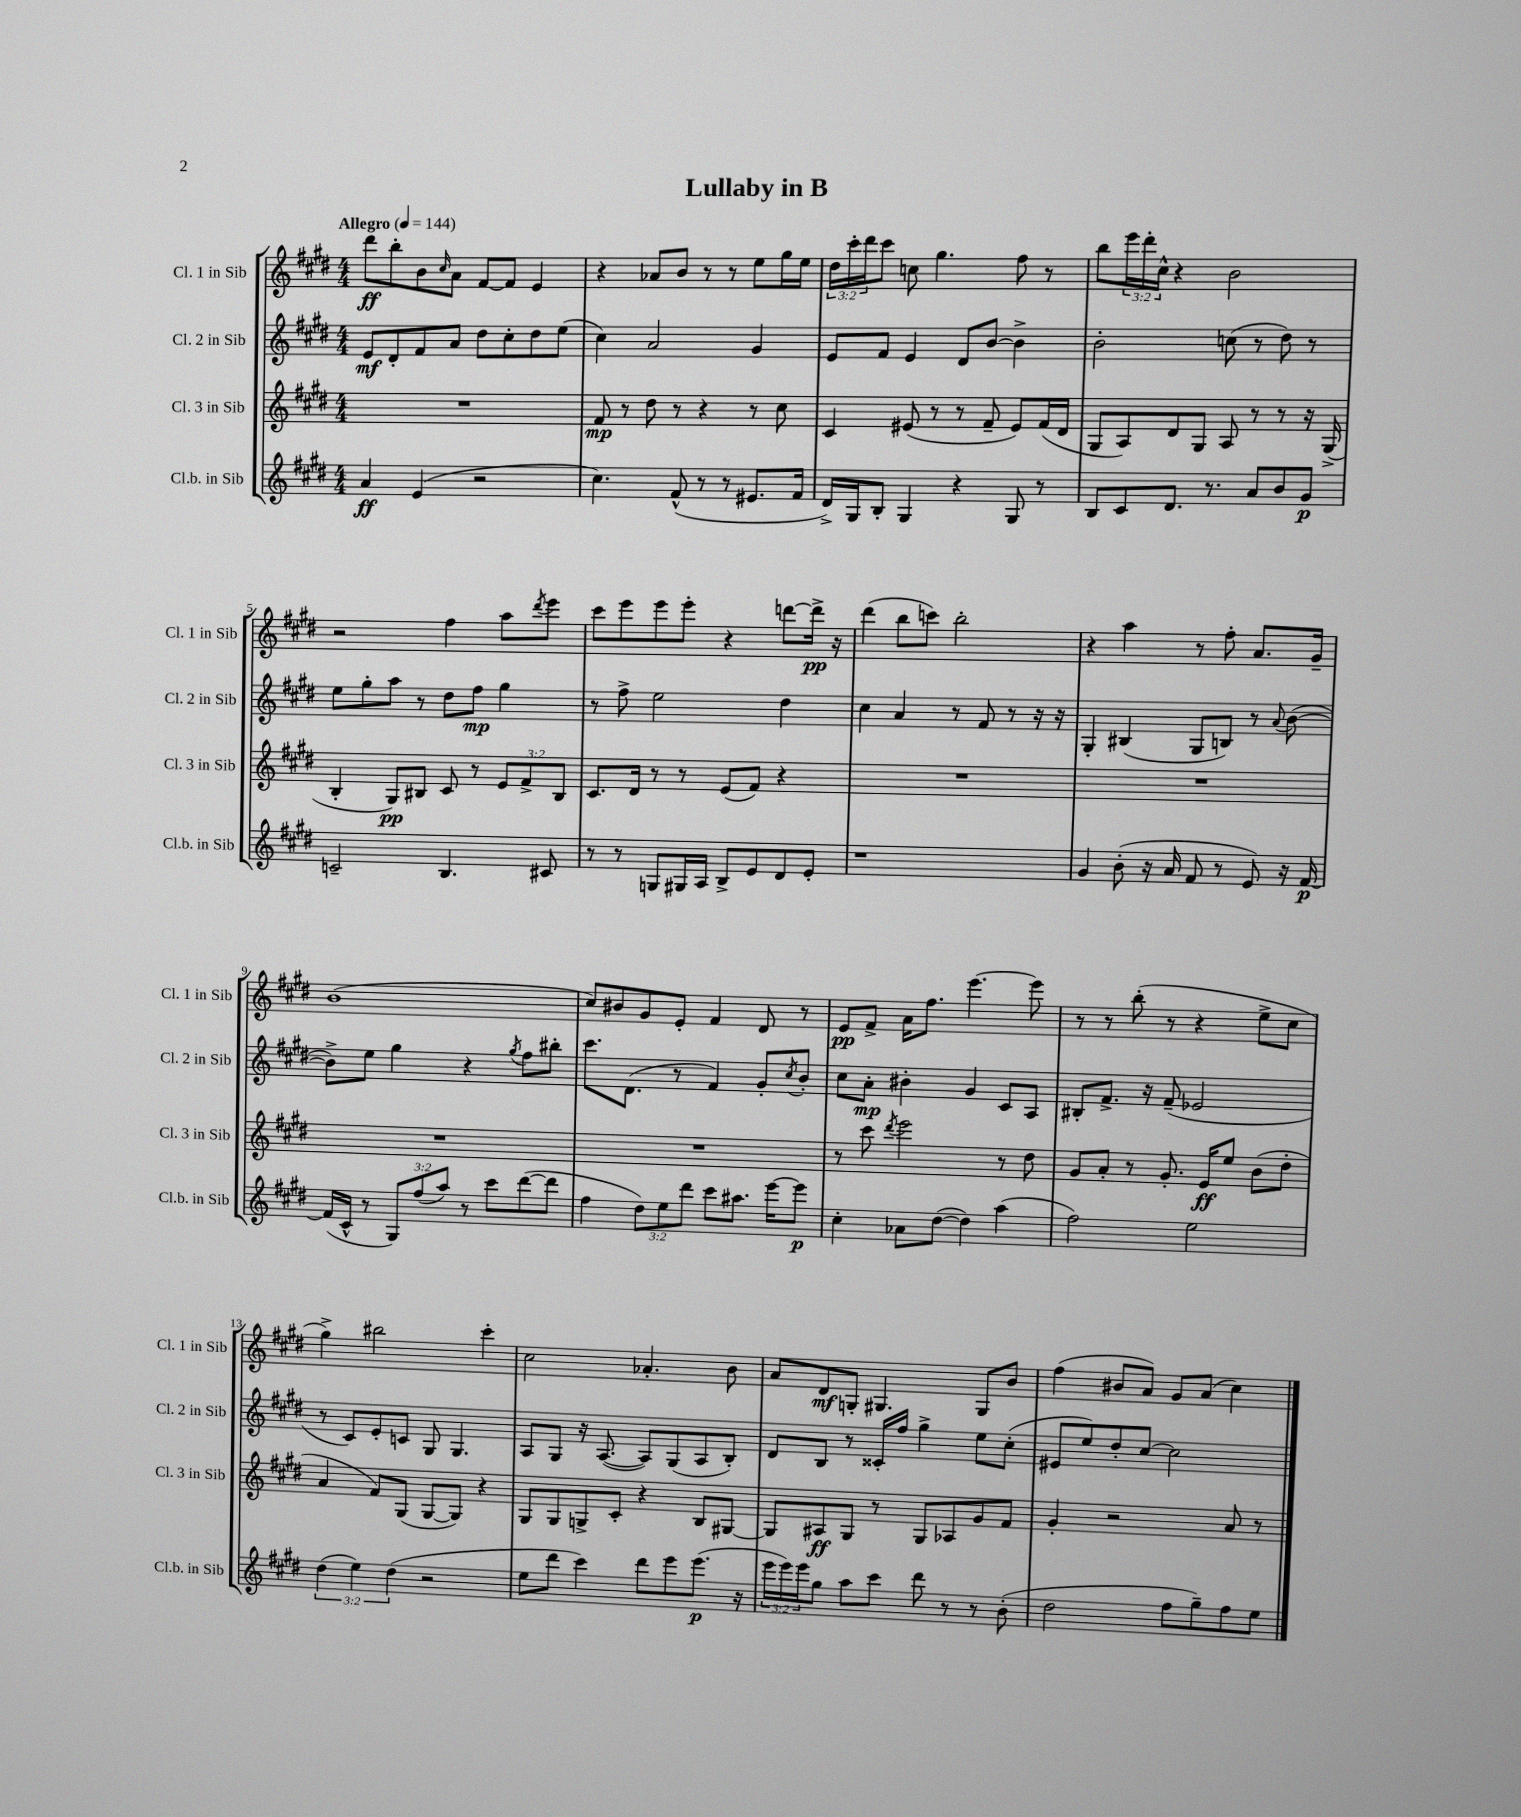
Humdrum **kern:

**kern	**kern	**kern	**kern
*staff4	*staff3	*staff2	*staff1
*clefG2	*clefG2	*clefG2	*clefG2
*k[f#c#g#d#]	*k[f#c#g#d#]	*k[f#c#g#d#]	*k[f#c#g#d#]
*M4/4	*M4/4	*M4/4	*M4/4
*MM144	*MM144	*MM144	*MM144
4a	1r	8e	8ddd#
.	.	8d#'	8bb'
(4e	.	8f#	8b
.	.	.	16qqcc#
.	.	8a	8a
2r	.	8dd#	[8f#
.	.	8cc#'	8f#]
.	.	8dd#	4e
.	.	(8ee	.
=	=	=	=
4.cc#)	8f#	4cc#)	4r
.	8r	.	.
.	8dd#	2a	8a-
(8f#^^	8r	.	8b
8r	4r	.	8r
8r	.	.	8r
8.e#	8r	4g#	8ee
.	8cc#	.	16gg#
16f#	.	.	16ee
=	=	=	=
16d#^)	4c#	8e	24dd#
.	.	.	24ccc#'
16G#	.	.	.
.	.	.	24ddd#
8B'	.	8f#	8ccc#
4G#	(8e#	4e	8cc
.	8r	.	4.gg#
4r	8r	8d#	.
.	8f#~	[8b	.
8G#	8e#)	4b^]	8ff#
8r	(16f#	.	8r
.	16d#	.	.
=	=	=	=
8B	8G#	2b'	8bb
8c#	8A)	.	24eee
.	.	.	24ddd#'
.	.	.	24cc#^^
8.d#	8d#	.	4r
.	8G#	.	.
8.r	.	.	.
.	8A	(8cc	2b
8a	8r	8r	.
8b	8r	8dd#)	.
8g#	16r	8r	.
.	(16G#^	.	.
=	=	=	=
2c~	4B'	8ee	2r
.	.	8gg#'	.
.	8G#)	8aa	.
.	8B#	8r	.
4.B	8c#	8dd#	4ff#
.	8r	8ff#	.
.	12e	4gg#	8aa
.	12f#^	.	.
.	.	.	8qddd#
8c#	.	.	8eee
.	12B#	.	.
=	=	=	=
8r	8.c#	8r	8ccc#
8r	.	8ff#^	8eee
.	16d#	.	.
8G	8r	2ee	8eee
16G#	8r	.	8eee'
16A	.	.	.
8B^	(8e	.	4r
8e	8f#)	.	.
8d#	4r	4dd#	[8ddd
8e'	.	.	16ddd^]
.	.	.	16r
=	=	=	=
1r	1r	4cc#	(4ddd#
.	.	4a	8bb
.	.	.	8ccc)
.	.	8r	2bb'
.	.	8f#	.
.	.	8r	.
.	.	16r	.
.	.	16r	.
=	=	=	=
4g#	1r	4G#'	4r
(8b'	.	(4B#	4aa
16r	.	.	.
16a	.	.	.
8f#	.	8G#	8r
8r	.	8B)	8ff#'
8e)	.	8r	8.a
.	.	8qqa	.
16r	.	([8b	.
[16f#	.	.	16g#~
=	=	=	=
(16f#]	1r	8b^])	(1b
16c#^^	.	.	.
8r	.	8ee	.
12G#)	.	4gg#	.
(12ff#	.	.	.
12aa)	.	.	.
8r	.	4r	.
8ccc#	.	.	.
.	.	8qgg#	.
([8ddd#	.	8ff#	.
8ddd#]	.	8bb#'	.
=	=	=	=
4ff#	1r	8.ccc#	8cc#)
.	.	.	8b#
.	.	(8.d#	.
12dd#)	.	.	8g#
12ee	.	.	.
.	.	8r	8e'
12ddd#	.	.	.
8ccc#	.	4f#)	4f#
8.aa#	.	.	.
.	.	8g#'	8d#
[16eee	.	.	.
.	.	8qcc#	.
8eee]	.	8b'	8r
=	=	=	=
4cc#'	8r	8cc#	8e
.	8ccc#	8a'	8f#^
.	8qddd#	.	.
8a-	2eee	4b#'	16a
.	.	.	8.ff#
([8dd#	.	.	.
4dd#])	.	4g#	[4.eee
(4aa	8r	8c#	.
.	8dd#	8A	8eee]
=	=	=	=
2ff#)	8g#	8B#'	8r
.	8a'	8.f#^	8r
.	8r	.	(8bb'
.	.	16r	.
.	8.g#'	(8f#~	8r
2ee	.	2e-	4r
.	16e	.	.
.	8ee	.	.
.	(8b	.	8ee^
.	8dd#'	.	8cc#
=	=	=	=
(6dd#	4a	8r	4gg#^)
.	.	8c#)	.
6ee)	.	.	.
.	8f#)	8e'	2bb#
(6dd#	.	.	.
.	(8G#	8c	.
2r	[8G#	8G#	.
.	8G#])	4.G#	.
.	4r	.	4ccc#'
=	=	=	=
8ee	8G#	8A	2cc#
8ddd#	8G#	8G#	.
4ccc#)	8G^	16r	.
.	.	([8.A	.
.	8c#'	.	.
8ddd#	4r	8A])	4.a-'
8eee	.	(8G#	.
(8.eee	8B	8A	.
.	[8G#	8B')	8b
16r	.	.	.
=	=	=	=
24eee	8G#]	8d#	8a
24eee)	.	.	.
24eee	.	.	.
8gg#	8A#	8B	8d#
8aa	8G#	8r	8G'
8ccc#	8r	16c##'	4.G#
.	.	16ff#	.
8ddd#	8G#	4gg#^	.
8r	8A-	.	.
8r	8g#	8ee	8G#
(8b'	8f#	(8cc#'	8b
=	=	=	=
2dd#	4g#'	8e#	(4ff#
.	.	8ee)	.
.	2r	8dd#'	8b#
.	.	[8cc#	8a)
8ff#	.	2cc#]	8g#
8gg#~)	.	.	(8a
8ff#	8a	.	4cc#)
8ee	8r	.	.
==	==	==	==
*-	*-	*-	*-
